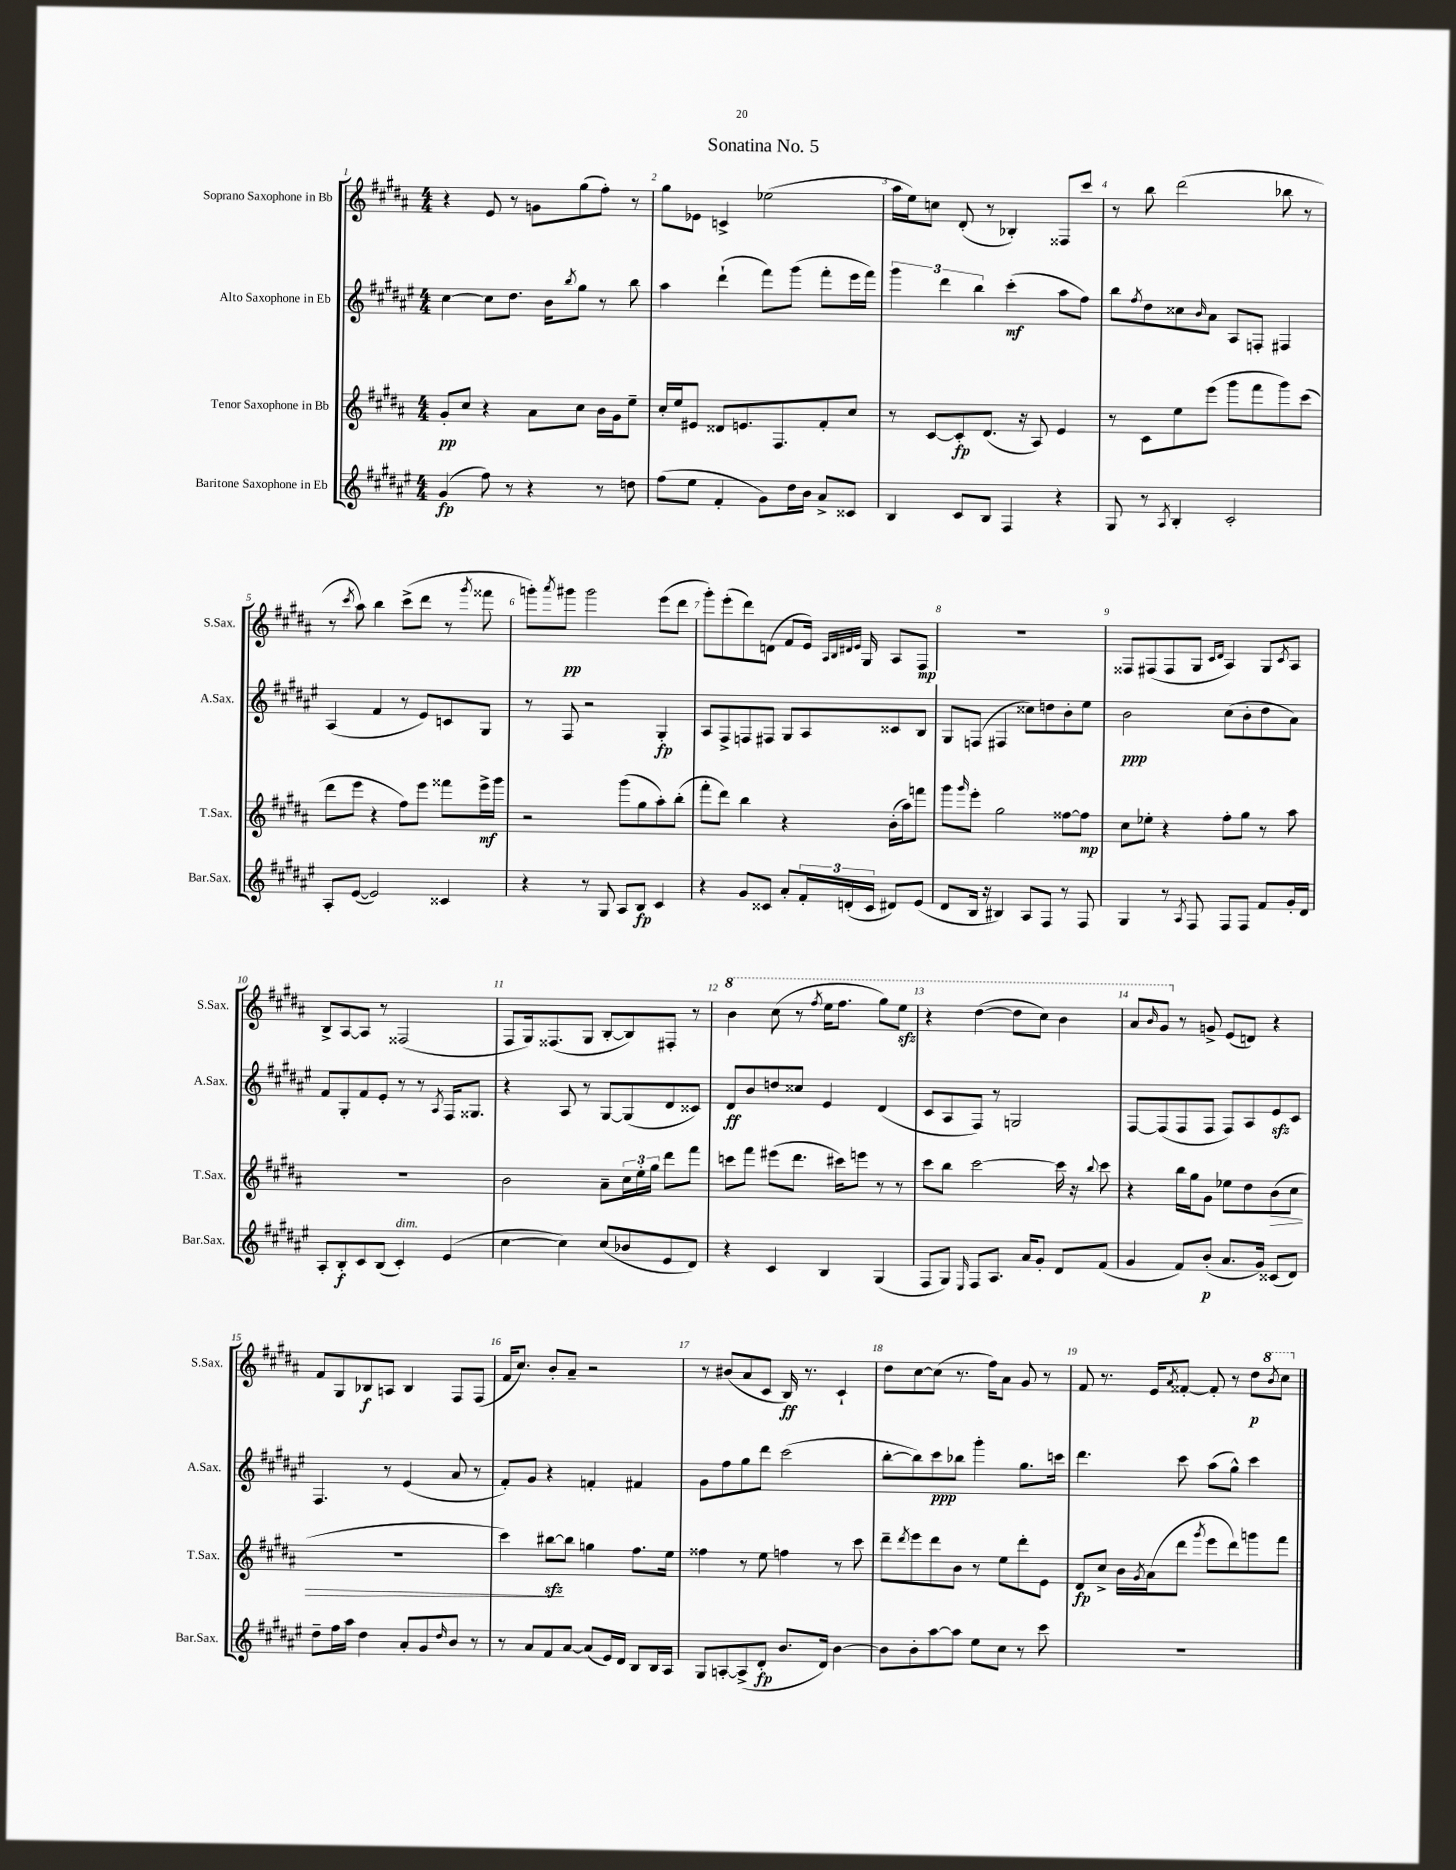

**kern	**kern	**kern	**kern
*staff4	*staff3	*staff2	*staff1
*clefG2	*clefG2	*clefG2	*clefG2
*k[f#c#g#d#a#e#]	*k[f#c#g#d#a#]	*k[f#c#g#d#a#e#]	*k[f#c#g#d#a#]
*M4/4	*M4/4	*M4/4	*M4/4
(4g#	8g#'	[4cc#	4r
.	8cc#	.	.
8ff#)	4r	8cc#]	8e
8r	.	8.dd#	8r
4r	8a#	.	8g
.	.	16b	.
.	.	8qbb	.
.	8cc#	8gg#	(8gg#
8r	16b	8r	8ff#')
.	16g#	.	.
8dd	8ee~	8bb	8r
=	=	=	=
(8ff#	16cc#'	4aa#	8gg#
.	16ee	.	.
8ee#	8e#	.	8e-
4f#'	8d##	(4ddd#`	4c^
.	8.e	.	.
8g#)	.	8fff#)	(2ee-
.	8.F#	.	.
16dd#	.	(8ggg#	.
16b	.	.	.
8a#^	8f#'	8fff#'	.
8c##	8cc#	16eee#	.
.	.	16fff#)	.
=	=	=	=
4B	8r	6ggg#	16aa#
.	.	.	16ee)
.	[8c#	.	8cc
.	.	6ddd#	.
8c#	8c#']	.	(8d#'
.	.	6bb	.
8B	(8.d#	.	8r
4F#	.	(4ccc#'	4B-')
.	16r	.	.
.	8A#)	.	.
4r	4e	8aa#	8F##
.	.	8ff#)	8ccc#
=	=	=	=
8G#	8r	8bb	8r
.	.	8qff#	.
8r	8c#	8dd#	8bb
8qA#	.	.	.
4B'	8ee	8cc##	(2ddd#
.	.	16qqb	.
.	(8eee	8a#	.
2c#'	8ggg#	8A#	.
.	8fff#	8F'	.
.	8ggg#)	4F#	8bb-
.	(8ccc#	.	8r
=	=	=	=
8A#'	8ddd#	(4A#	8r
.	.	.	8qccc#
([8e#	8eee	.	8aa#)
2e#])	4r	4f#	4bb
.	8ff#)	8r	(8ccc#^
.	8eee	8e#)	8ddd#
4c##	8fff##	8c	8r
.	.	.	8qggg#
.	16eee^	8G#	8fff##
.	16ggg#	.	.
=	=	=	=
4r	2r	8r	8ggg')
.	.	.	8qaaa#
.	.	8F#	8ggg#
8r	.	2r	2ggg#
8G#	.	.	.
8A#	(8ggg#	.	.
8B	8gg#	.	.
4c#	8aa#')	4G#'	(8eee
.	(8bb'	.	8ddd#
=	=	=	=
4r	8fff#'	8A#	8ggg#')
.	8ddd#)	8F#^	(8eee'
8g#	4bb	8F	8ddd#)
8c##	.	8F#	(8d
8a#'	4r	8G#	8f#
24f#'	.	8A#	16e)
(24d'	.	.	.
.	.	.	32qqA#
.	.	.	32qqB
.	.	.	32qqd#
.	.	.	32qqe
.	.	.	16G#
24c##	.	.	.
8d#)	(16b'	8c##	8A#
.	16aa#)	.	.
(8e#	8fff	8B	8F#
=	=	=	=
8d#	8ggg#	8G#	1r
.	16qqggg#	.	.
16B	8eee'	(8F	.
16r	.	.	.
4B#)	2gg#	4F#	.
8A#	.	8cc##)	.
8F#	.	8dd	.
8r	[8ff##	8b'	.
8F#	8ff##]	8ee#	.
=	=	=	=
4G#	8cc#	2b	8F##
.	8ee-'	.	(8F#
8r	4r	.	8F#
8qA#	.	.	.
8F#	.	.	8G#
.	.	.	16qqc#
.	.	.	16qqd#
8F#	8ff#'	(8cc#	4A#)
8F#	8gg#	8b'	.
8f#	8r	8dd#	8G#
.	.	.	8qc#
16g#'	8aa#	8a#)	8A#
16d#	.	.	.
=	=	=	=
8A#'	1r	8f#	8B^
8B'	.	8G#'	[8A#
8c#	.	8f#	8A#]
(8B	.	8e#'	8r
4c#')	.	8r	(2F##
.	.	8r	.
.	.	8qA#	.
(4e#	.	16F#	.
.	.	8.G##	.
=	=	=	=
[4cc#	2b	4r	8F#
.	.	.	16G#)
.	.	.	(8.F##
4cc#])	.	8A#	.
.	.	8r	8G#
(8cc#	8a#~	[8G#	[8B'
8b-	24cc#	(8G#]	8B])
.	24ee'	.	.
.	24gg#	.	.
8e#	8ddd#	8d#	8F#'
8d#)	8fff#	8c##)	8r
=	=	=	=
4r	8ccc	8d#	4bb
.	8fff#	8b	.
4c#	(8eee#	8dd	(8ccc#
.	8.ddd#	8cc##	8r
.	.	.	8qfff#
4B	.	4e#	16eee
.	16ccc#)	.	8.fff#
.	8eee	.	.
(4G#	8r	(4d#	8ggg#)
.	8r	.	8eee
=	=	=	=
8F#	8ccc#	8c#	4r
8G#)	8bb	8A#	.
16qqE#	.	.	.
8F#	[2ccc#	8F#)	([4ddd#
8.A#	.	8r	.
.	.	2G	8ddd#]
16a#	.	.	.
8g#'	.	.	8ccc#)
8d#	16ccc#]	.	4bb
.	16r	.	.
.	8qqbb	.	.
(8f#	8ccc#	.	.
=	=	=	=
4g#	4r	[8F#	8aa#
.	.	.	16qqbb
.	.	(8F#]	8gg#
8f#)	16bb	8F#	8r
.	16gg#	.	.
(8b'	8g#	8F#	8g^
8.a#	8ee-	8F#)	(8e
.	8dd#	8A#	8d)
16g#)	.	.	.
(8c##	(8b	8e#	4r
8d#)	8cc#	8c#	.
=	=	=	=
8dd#~	1r	4.F#	8f#
16ff#	.	.	8G#
16aa#	.	.	.
4dd#	.	.	8B-
.	.	8r	8A
8a#'	.	(4e#	4B-
8g#	.	.	.
16qqdd#	.	.	.
8b	.	8a#	8F#
8r	.	8r	(8F#
=	=	=	=
8r	4ccc#)	8f#')	16f#
.	.	.	8.cc#)
8a#	.	8g#	.
8f#	[8bb#	4r	8b'
[8a#	8bb#]	.	8a#~
(8a#]	4gg	4f'	2r
16e#)	.	.	.
16d#	.	.	.
8B	8.ff#	4f#	.
16B	.	.	.
16A#	16ee	.	.
=	=	=	=
8G#	4ff##	8g#	8r
[8A'	.	8ff#	(8b#
(8A^]	8r	8gg#	8a#
8d#'	8ee	8ddd#	8c#
8.b	4ff	(2ccc#	16B)
.	.	.	8.r
16d#)	.	.	.
[4b	8r	.	4c#`
.	8ccc#	.	.
=	=	=	=
8b]	8ddd#~	[8bb'	8dd#
.	8qddd#	.	.
8b'	8eee	8bb])	[8cc#
[8aa#	8ddd#	8ccc#	(8cc#]
8aa#]	8b	8bb-	8.r
8ee#	8r	4ggg#'	.
.	.	.	16ff#)
8cc#	8ee	.	8a#
8r	8ddd#'	8.gg#	8g#
8ccc#	8e	.	8r
.	.	16ccc	.
=	=	=	=
1r	8d#	4.ddd#	8f#
.	8cc#^	.	8.r
.	16b	.	.
.	8qg#	.	.
.	(16a#	.	16e
.	.	.	8qa#
.	8ddd#	8ccc#	[8f##'
.	8qggg#	.	.
.	8eee	(8aa#	8f##']
.	8ddd#)	8gg#^^)	8r
.	8ggg	4ccc#	8dd#
.	.	.	8qbb
.	8fff#	.	8ccc#
==	==	==	==
*-	*-	*-	*-
